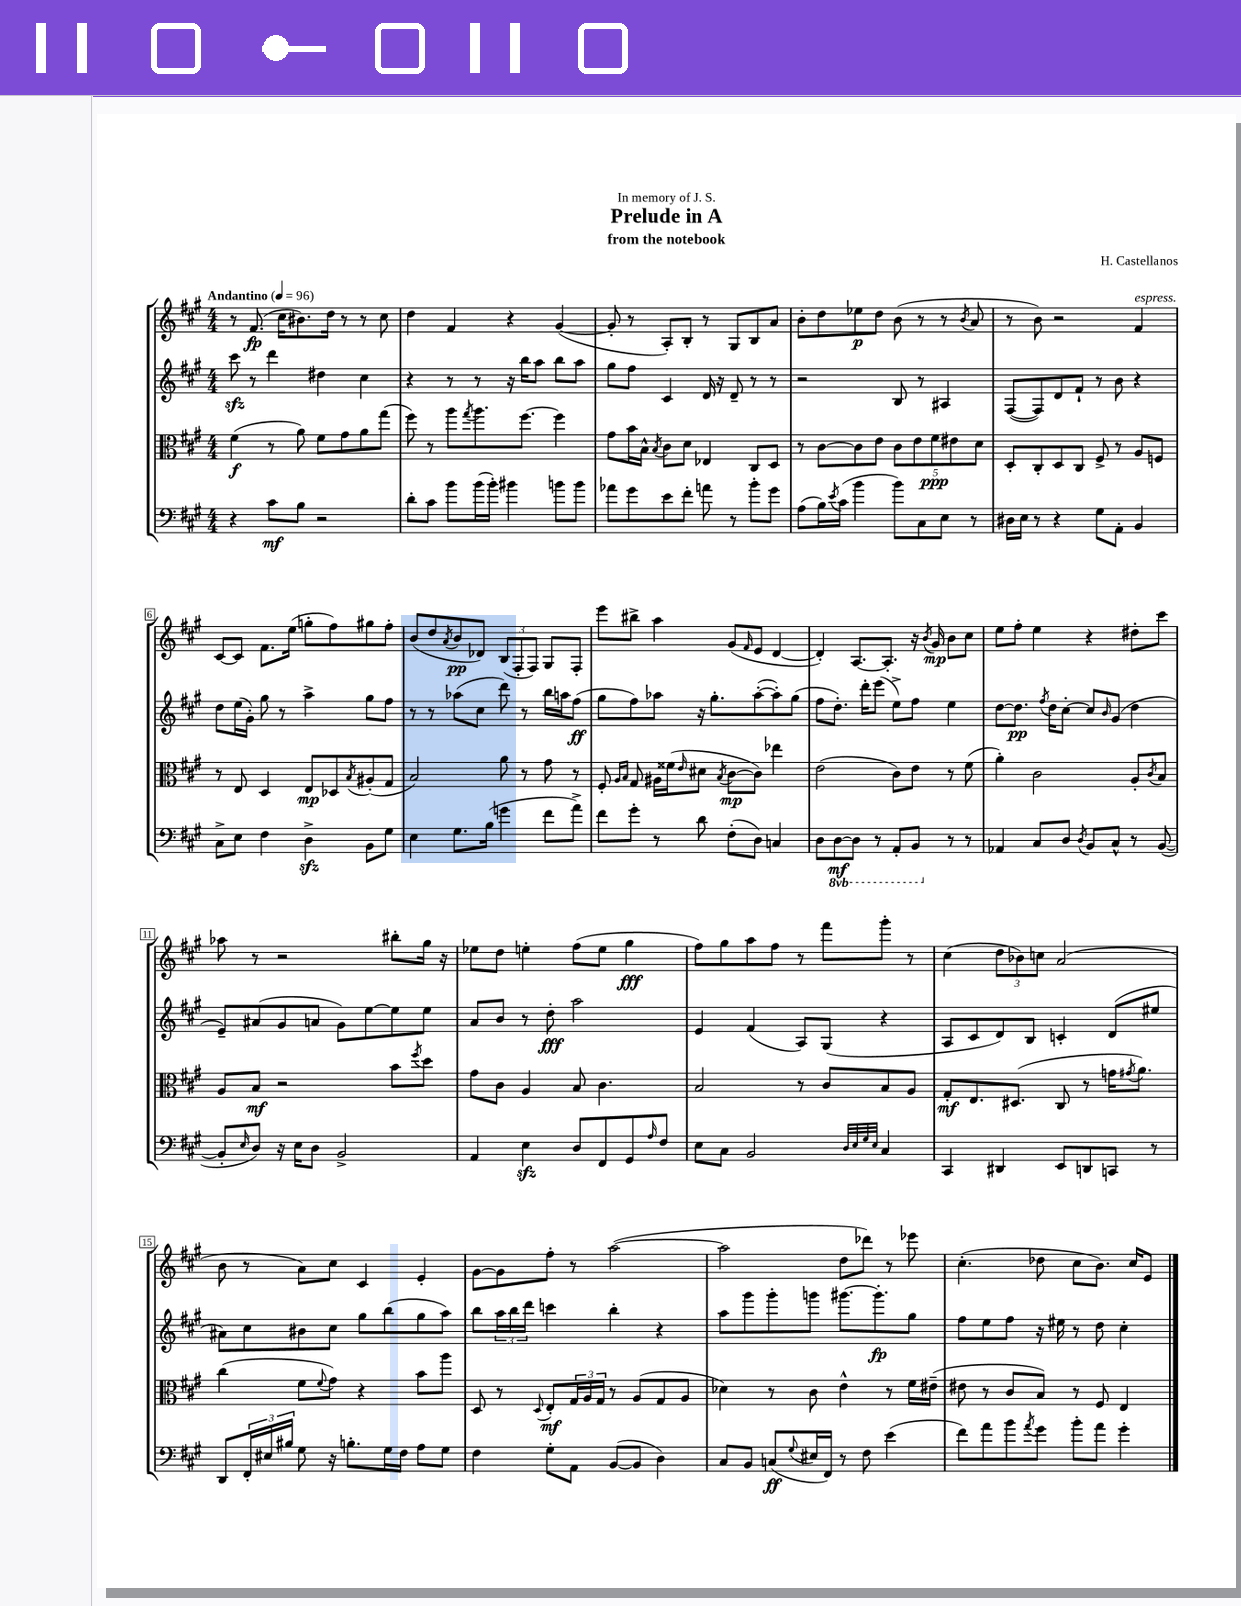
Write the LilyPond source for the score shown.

\header { title = "Prelude in A" composer = "H. Castellanos" subtitle = "from the notebook" dedication = "In memory of J. S." }
<<
\new StaffGroup <<
\new Staff = "s0" {
    \clef treble \key a \major \numericTimeSignature \time 4/4 \tempo "Andantino" 4 = 96
    r8 fis'8.\fp( cis''16 bis'8.) d''16 r8 r8 cis''8 |
    d''4 fis'4 r4 gis'4~( |
    gis'8-. r8 a8-.) b8-. r8 gis8 b8 a'8 |
    b'8-. d''8 ees''8\p d''8 b'8( r8 r8 \acciaccatura { b'8 } a'8 |
    r8 b'8) r2 fis'4^\markup { \italic "espress." } |
    cis'8~ cis'8 fis'8. e''16( g''8-. fis''8) gis''8 fis''8-. |
    b'8( d''8 \acciaccatura { a'8 } b'8\pp des'8) \tuplet 3/2 { b8( fis8-. fis8) } gis8 fis8-. |
    e'''8 bis''8-> a''4 gis'8( \grace { fis'16 } e'8 d'4~ |
    d'4-.) a8.~ a8.-. r16 \acciaccatura { b'8 } gis'16\mp b'8 cis''8 |
    e''8 fis''8-. e''4 r4 dis''8-. cis'''8 |
    aes''8 r8 r2 bis''8-. gis''16 r16 |
    ees''8 d''8 e''4-. fis''8( e''8 gis''4\fff |
    fis''8) gis''8 a''8 fis''8 r8 fis'''8 gis'''8-. r8 |
    cis''4( \tuplet 3/2 { d''8 bes'8) c''8 } a'2( |
    b'8 r8 a'8) cis''8 cis'4 e'4-. |
    gis'8~ gis'8 fis''8-. r8 a''2~( |
    a''2 d''8 des'''8) r8 ees'''8 |
    cis''4.-.( des''8 cis''8 b'8.) cis''16 e'8 \bar "|." |
}
\new Staff = "s1" {
    \clef treble \key a \major \numericTimeSignature \time 4/4
    cis'''8\sfz r8 d'''4 dis''4 cis''4 |
    r4 r8 r8 r16 b''16 a''8 b''8 a''8 |
    gis''8 fis''8 cis'4 d'16 r16 d'8-- r8 r8 |
    r2 b8 r8 ais4 |
    fis8~( fis8) d'8 fis'8-! r8 b'8 r4 |
    d''8 e''16( gis'16-.) gis''8 r8 a''4-> gis''8 fis''8 |
    r8 r8 aes''8( cis''8 d'''8) r8 b''16 a''16 fis''8\ff( |
    gis''8 fis''8) aes''8 r16 gis''8.-. aes''8~-.( aes''8-.) gis''8( |
    fis''8 d''8.-.) d'''16-. e'''8( e''8->) fis''8 e''4 |
    d''8~ d''8.\pp \acciaccatura { fis''8 } d''16 cis''8~-. cis''8 \grace { b'16 } gis'8( d''4 |
    e'8--) ais'8( gis'8 a'8 gis'8) e''8~ e''8 e''8 |
    a'8 b'8 r8 d''8-.\fff a''2 |
    e'4 fis'4( a8) gis8( r4 |
    a8 cis'8 d'8) b8 c'4-. d'8( eis''8 |
    ais'8) cis''8 bis'8 cis''8 gis''8 b''8( gis''8 a''8) |
    b''8 \tuplet 3/2 { a''16 b''16 d'''16 } c'''4 b''4-. r4 |
    a''8 gis'''8 gis'''8-. g'''8 gis'''8.~ gis'''8.-.\fp gis''8 |
    fis''8 e''8 fis''8 r16 eis''16 r8 d''8 cis''4-. \bar "|." |
}
\new Staff = "s2" {
    \clef alto \key a \major \numericTimeSignature \time 4/4
    fis'4\f( r8 a'8) fis'8 gis'8 a'8 gis''8( |
    fis''8) r8 a''8 \acciaccatura { gis''8 } a''8. fis''8.~ fis''4 |
    gis'8 b'16 b16-^ \acciaccatura { b8 } cis'8 d'8 ees4 cis8 d8 |
    r8 cis'8~ cis'8 e'8 \tuplet 5/4 { cis'8 e'8 fis'8\ppp eis'8 d'8 } |
    d8-. cis8-. d8 cis8 fis8-> r8 a8 f8 |
    r8 e8 d4 e8\mp des8 \acciaccatura { b8 } ais8-.( gis8 |
    b2) a'8 r8 gis'8 r8 |
    fis8-. \grace { a16 b16 } gis8 ais16 fisis'16( \grace { e'16 } dis'8 \acciaccatura { b8 } cis'8~\mp cis'8) ees''4 |
    e'2( cis'8) e'8 r8 fis'8( |
    a'4-.) cis'2 a8-. \acciaccatura { cis'8 } b8 |
    a8 b8\mf r2 b'8 \acciaccatura { fis''8 } d''8 |
    gis'8 cis'8 a4 b8 cis'4. |
    b2 r8 cis'8 b8 a8 |
    gis8-.\mf e8. dis8.( cis8 r8 g'16 \acciaccatura { gis'8 } a'8.) |
    cis''4( fis'8 \appoggiatura { fis'8 } gis'8) r4 b'8 a''8 |
    d8 r8 \appoggiatura { d8 } e8-.\mf \tuplet 3/2 { gis16 a16 gis16 } r8 a8( gis8 a8 |
    des'4) r8 cis'8 e'4-^ r8 fis'16 eis'16--( |
    eis'8 r8 cis'8 b8) r8 fis8 e4 \bar "|." |
}
\new Staff = "s3" {
    \clef bass \key a \major \numericTimeSignature \time 4/4 \set Staff.ottavationMarkups = #ottavation-simple-ordinals
    r4 cis'8\mf b8 r2 |
    d'8-. cis'8 b'8 b'16( b'16-.) bis'4 b'8 b'8 |
    aes'8 gis'8 e'8 fis'8-. a'8 r8 b'8-. gis'8 |
    a8( b16) \acciaccatura { e'8 } cis'16( b'4 b'8) cis8 e8 r8 |
    dis16 e16 r8 r4 gis8 a,8-. b,4 |
    cis8-> e8 fis4 d4->\sfz b,8 gis8 |
    e4 gis8. b16( g'4 fis'8 a'8->) |
    fis'8 gis'8-. r8 d'8 fis8-.( d8) c4 |
    d8 \ottava #-1 d,8~\mf d,8 r8 a,,8-. b,,8 \ottava #0 r8 r8 |
    aes,4 cis8 d8 \acciaccatura { d8 } b,8 cis8-^ r8 b,8~( |
    b,8-. \grace { e16 } d8) r16 e16 d8 b,2-> |
    a,4 e4\sfz d8 fis,8 gis,8 \grace { a16 } fis8 |
    e8 cis8 b,2 \grace { d32 e32 gis32 e32 } cis4 |
    cis,4 dis,4 e,8 d,8 c,8 r8 |
    d,8 \tuplet 3/2 { fis,16-. eis16 bis16 } gis8 r16 b8.-. gis16 fis16 a8 gis8 |
    fis4 gis8-. a,8 b,8~( b,8 d4) |
    cis8 b,8 c8\ff( \appoggiatura { gis8 } eis16 fis,16) r8 fis8 e'4( |
    fis'8) a'8 b'8 \acciaccatura { a'8 } gis'8 b'8-. a'8 gis'4-. \bar "|." |
}
>>
>>
\layout { \context { \Score \override BarNumber.stencil = #(make-stencil-boxer 0.1 0.3 ly:text-interface::print) } }
